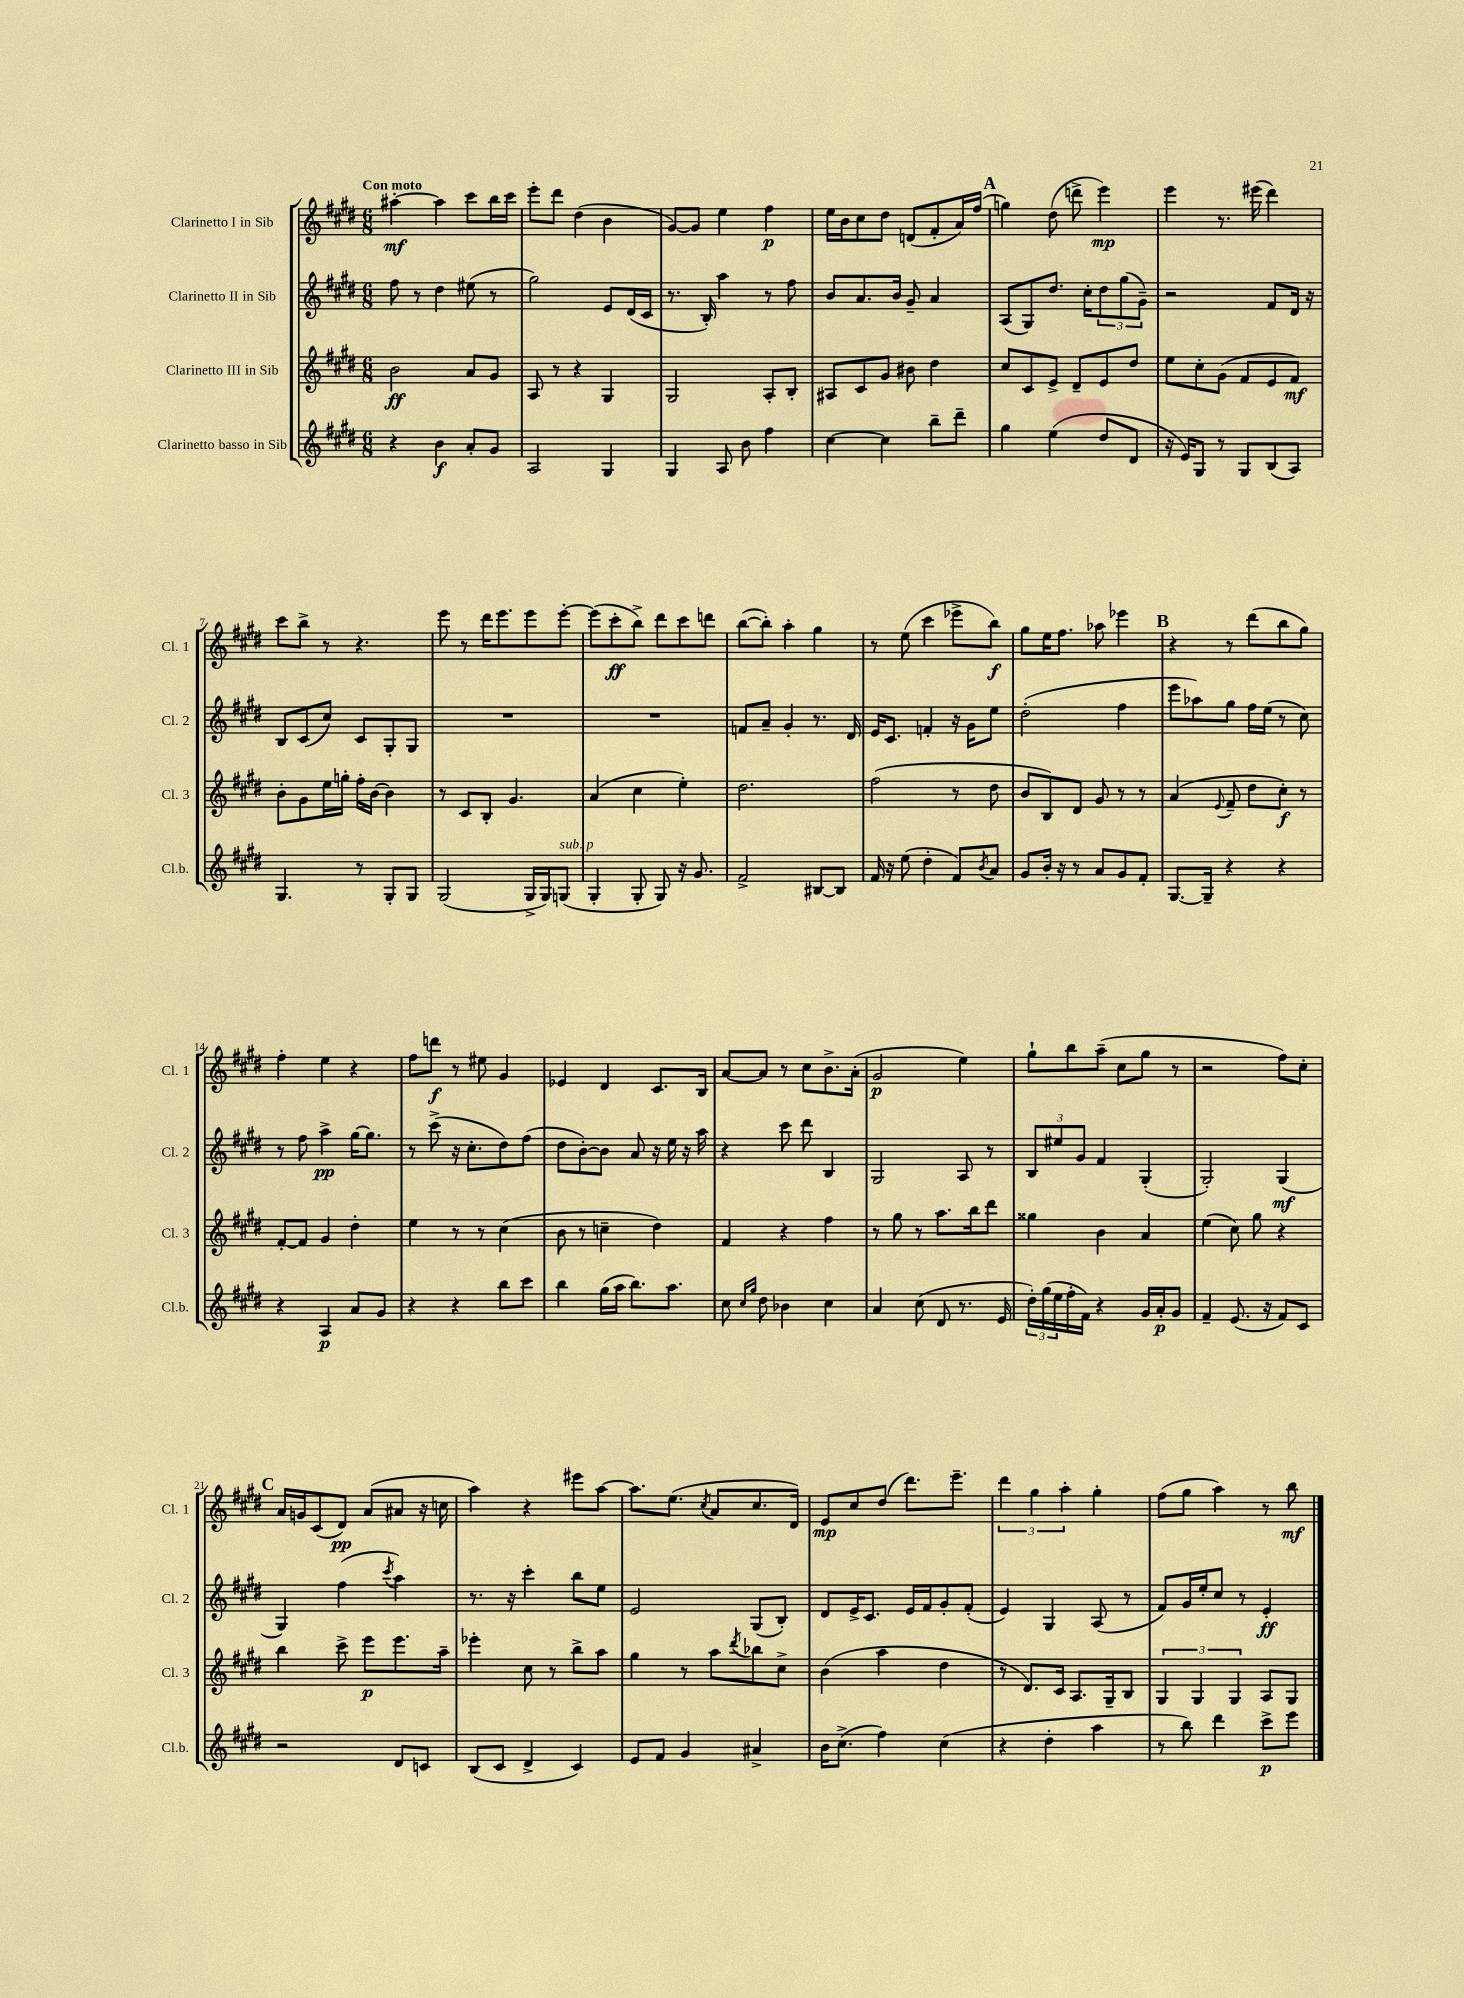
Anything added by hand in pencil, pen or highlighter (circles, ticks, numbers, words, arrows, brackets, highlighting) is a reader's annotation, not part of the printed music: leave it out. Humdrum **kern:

**kern	**dynam	**kern	**dynam	**kern	**dynam	**kern	**dynam
*part4	*part4	*part3	*part3	*part2	*part2	*part1	*part1
*staff4	*staff4	*staff3	*staff3	*staff2	*staff2	*staff1	*staff1
*I"Clarinetto basso in Sib	*	*I"Clarinetto III in Sib	*	*I"Clarinetto II in Sib	*	*I"Clarinetto I in Sib	*
*I'Cl.b.	*	*I'Cl. 3	*	*I'Cl. 2	*	*I'Cl. 1	*
*clefG2	*	*clefG2	*	*clefG2	*	*clefG2	*
*k[f#c#g#d#]	*	*k[f#c#g#d#]	*	*k[f#c#g#d#]	*	*k[f#c#g#d#]	*
*M6/8	*	*M6/8	*	*M6/8	*	*M6/8	*
=1	=1	=1	=1	=1	=1	=1	=1
!	!	!	!	!	!	!LO:TX:a:B:t=Con moto	!
4r	.	2b\	ff	8ff#\	.	[4aa#X'\	mf
.	.	.	.	8r	.	.	.
4b\	f	.	.	4dd#\	.	4aa#\]	.
8a'/L	.	8a/L	.	(8ee#X\	.	8ccc#\L	.
8g#/J	.	8g#/J	.	8r	.	16bb\L	.
.	.	.	.	.	.	16ccc#\JJ	.
=2	=2	=2	=2	=2	=2	=2	=2
2A/	.	8A/	.	2gg#\)	.	8eee'\L	.
.	.	8r	.	.	.	8ddd#\J	.
.	.	4r	.	.	.	(4dd#\	.
4G#/	.	4G#/	.	8e/L	.	4b\	.
.	.	.	.	(16d#/L	.	.	.
.	.	.	.	16c#/JJ	.	.	.
=3	=3	=3	=3	=3	=3	=3	=3
4G#/	.	2G#/	.	8.r	.	[8g#/L)	.
.	.	.	.	.	.	8g#/J]	.
.	.	.	.	16B'/)	.	.	.
8A/	.	.	.	4aa\	.	4ee\	.
8b\	.	.	.	.	.	.	.
4ff#\	.	8A'/L	.	8r	.	4ff#\	p
.	.	8B'/J	.	8ff#\	.	.	.
=4	=4	=4	=4	=4	=4	=4	=4
[4cc#\	.	8A#X/L	.	8b/L	.	16ee\LL	.
.	.	.	.	.	.	16b\J	.
.	.	8c#/	.	8.a/	.	8cc#\	.
4cc#\]	.	8g#/J	.	.	.	8dd#\J	.
.	.	.	.	16b/Jk	.	.	.
.	.	8b#X\	.	8g#~/	.	(8dn/L	.
8bb~\L	.	4dd#\	.	4a/	.	8f#'/	.
8ddd#~\J	.	.	.	.	.	16a/L)	.
.	.	.	.	.	.	(16ff#/JJ	.
!!LO:REH:place=s1:t=A
=5	=5	=5	=5	=5	=5	=5	=5
4gg#\	.	8cc#/L	.	(8A/L	.	4ggn\)	.
.	.	8c#/	.	8G#/)	.	.	.
(4ee\	.	8e^/J	.	8.dd#/J	.	(8dd#\	.
.	.	8d#~/L	.	.	.	8dddn^\	.
.	.	.	.	16cc#'\KL	.	.	.
8dd#/L	.	8e/	.	12dd#\	.	4eee\)	mp
.	.	.	.	(12gg#\	.	.	.
8d#/J	.	8dd#/J	.	.	.	.	.
.	.	.	.	12g#~\J)	.	.	.
=6	=6	=6	=6	=6	=6	=6	=6
16r	.	8ee\L	.	2r	.	4eee\	.
16e/KL)	.	.	.	.	.	.	.
8G#/J	.	8cc#'\	.	.	.	.	.
8r	.	(8g#\J	.	.	.	8.r	.
8G#/L	.	8f#/L	.	.	.	.	.
.	.	.	.	.	.	(16eee#X\	.
(8B/	.	8e/	.	8f#/L	.	4ddd#\)	.
8A/J)	.	8f#/J)	mf	16d#/Jk	.	.	.
.	.	.	.	16r	.	.	.
!!LO:LB:g=z
=7	=7	=7	=7	=7	=7	=7	=7
4.G#/	.	8b'\L	.	8B/L	.	8ccc#\L	.
.	.	8g#\	.	(8c#/	.	8bb^\J	.
.	.	16ee\L	.	8cc#/J)	.	8r	.
.	.	16ggn'\JJ	.	.	.	.	.
8r	.	16ff#'\LL	.	8c#/L	.	4.r	.
.	.	[16b\JJ	.	.	.	.	.
8G#'/L	.	4b\]	.	8G#'/	.	.	.
8G#/J	.	.	.	8G#/J	.	.	.
=8	=8	=8	=8	=8	=8	=8	=8
(2G#/	.	8r	.	2.r	.	8eee\	.
.	.	8c#/L	.	.	.	8r	.
.	.	8B'/J	.	.	.	16ddd#\KL	.
.	.	.	.	.	.	8.eee\	.
.	.	4.g#/	.	.	.	.	.
16G#^/LL	.	.	.	.	.	8eee\	.
16G#/J)	.	.	.	.	.	.	.
!LO:TX:a:i:t=sub. p	!	!	!	!	!	!	!
(8Gn/J	.	.	.	.	.	[8eee'\J	.
=9	=9	=9	=9	=9	=9	=9	=9
4G#'/	.	(4a/	.	2.r	.	(8eee\L]	.
.	.	.	.	.	.	8ccc#'\	ff
8G#'/	.	4cc#\	.	.	.	8bb^\J)	.
8G#/)	.	.	.	.	.	8ddd#\L	.
16r	.	4ee'\)	.	.	.	8ccc#\	.
8.g#/	.	.	.	.	.	.	.
.	.	.	.	.	.	8dddn\J	.
=10	=10	=10	=10	=10	=10	=10	=10
2f#^/	.	2.dd#\	.	8fn/L	.	([8bb\L	.
.	.	.	.	8a~/J	.	8bb'\J])	.
.	.	.	.	4g#'/	.	4aa'\	.
[8B#X/L	.	.	.	8.r	.	4gg#\	.
8B#/J]	.	.	.	.	.	.	.
.	.	.	.	16d#/	.	.	.
=11	=11	=11	=11	=11	=11	=11	=11
16f#/	.	(2ff#\	.	16e/KL	.	8r	.
16r	.	.	.	8.c#/J	.	.	.
(8ee\	.	.	.	.	.	(8ee\	.
4dd#'\	.	.	.	4fn'/	.	4ccc#\	.
8f#/L)	.	8r	.	16r	.	8eee-X^\L	.
.	.	.	.	16g#\KL	.	.	.
8qb/	.	.	.	.	.	.	.
8a/J	.	8dd#\	.	8ee\J	.	8bb\J)	f
=12	=12	=12	=12	=12	=12	=12	=12
8g#/L	.	8b/L	.	(2dd#'\	.	8gg#\L	.
16b'/Jk	.	8B/)	.	.	.	16ee\K	.
16r	.	.	.	.	.	8.ff#\J	.
8r	.	8d#/J	.	.	.	.	.
8a/L	.	8g#/	.	.	.	8aa-X\	.
8g#/	.	8r	.	4ff#\	.	4eee-X\	.
8f#'/J	.	8r	.	.	.	.	.
!!LO:REH:place=s1:t=B
=13	=13	=13	=13	=13	=13	=13	=13
[8.G#/L	.	(4a/	.	8eee\L	.	4r	.
.	.	.	.	8aa-X\)	.	.	.
16G#~/Jk]	.	.	.	.	.	.	.
.	.	8qqe/	.	.	.	.	.
4r	.	8f#~/	.	8gg#\J	.	8r	.
.	.	8dd#\L	.	16ff#\LL	.	(8ddd#\L	.
.	.	.	.	(16ee\JJ	.	.	.
4r	.	8cc#'\J)	f	8r	.	8bb\	.
.	.	8r	.	8cc#\)	.	8gg#\J)	.
!!LO:LB:g=z
=14	=14	=14	=14	=14	=14	=14	=14
4r	.	[8f#'/L	.	8r	.	4ff#'\	.
.	.	8f#/J]	.	8ff#\	.	.	.
4A/	p	4g#/	.	4aa^\	pp	4ee\	.
8a/L	.	4dd#'\	.	[16gg#\KL	.	4r	.
.	.	.	.	8.gg#\J]	.	.	.
8g#/J	.	.	.	.	.	.	.
=15	=15	=15	=15	=15	=15	=15	=15
4r	.	4ee\	.	8r	.	8ff#\L	.
.	.	.	.	(8ccc#^\	.	8dddn\J	f
4r	.	8r	.	16r	.	8r	.
.	.	.	.	8.cc#'\L	.	.	.
.	.	8r	.	.	.	8ee#X\	.
8bb\L	.	(4cc#\	.	8dd#\)	.	4g#/	.
8ccc#\J	.	.	.	(8ff#\J	.	.	.
=16	=16	=16	=16	=16	=16	=16	=16
4bb\	.	8b\	.	8dd#\L	.	4e-X/	.
.	.	8r	.	[8b'\)	.	.	.
(16gg#\LL	.	4ccn~\	.	8b\J]	.	4d#/	.
16aa\JJ	.	.	.	.	.	.	.
8.bb\L)	.	.	.	8a/	.	.	.
.	.	4dd#\)	.	16r	.	8.c#/L	.
8.aa\J	.	.	.	16ee\	.	.	.
.	.	.	.	16r	.	.	.
.	.	.	.	16aa\	.	16B/Jk	.
=17	=17	=17	=17	=17	=17	=17	=17
8cc#\	.	4f#/	.	4r	.	[8a/L	.
16qqcc#/LL	.	.	.	.	.	.	.
16qqgg#/JJ	.	.	.	.	.	.	.
8dd#\	.	.	.	.	.	8a/J]	.
4b-X\	.	4r	.	8ccc#\	.	8r	.
.	.	.	.	8ddd#\	.	8cc#\L	.
4cc#\	.	4ff#\	.	4B/	.	8.b^\	.
.	.	.	.	.	.	(16a'\Jk	.
=18	=18	=18	=18	=18	=18	=18	=18
4a/	.	8r	.	2G#/	.	2g#/	p
.	.	8gg#\	.	.	.	.	.
(8cc#\	.	8r	.	.	.	.	.
8d#/	.	8.aa\L	.	.	.	.	.
8.r	.	.	.	8A/	.	4ee\)	.
.	.	16bb\k	.	.	.	.	.
.	.	8ddd#\J	.	8r	.	.	.
16e/	.	.	.	.	.	.	.
=19	=19	=19	=19	=19	=19	=19	=19
24dd#'\LL)	.	4gg##X\	.	12B/L	.	8gg#`\L	.
(24gg#\	.	.	.	.	.	.	.
24ee\	.	.	.	12ee#X/	.	.	.
16ff#'\	.	.	.	.	.	8bb\	.
.	.	.	.	12g#/J	.	.	.
16f#\JJ)	.	.	.	.	.	.	.
4r	.	4b\	.	4f#/	.	(8aa~\J	.
.	.	.	.	.	.	8cc#\L	.
16g#/LL	.	4a/	.	(4G#'/	.	8gg#\J	.
16a'/J	p	.	.	.	.	.	.
8g#/J	.	.	.	.	.	8r	.
=20	=20	=20	=20	=20	=20	=20	=20
4f#~/	.	(4ee\	.	2G#'/)	.	2r	.
(8.e/	.	8cc#\)	.	.	.	.	.
.	.	8gg#\	.	.	.	.	.
16r	.	.	.	.	.	.	.
8f#/L)	.	4r	.	(4G#/	mf	8ff#\L)	.
8c#/J	.	.	.	.	.	8cc#'\J	.
!!LO:LB:g=z
!!LO:REH:place=s1:t=C
=21	=21	=21	=21	=21	=21	=21	=21
2r	.	4bb\	.	4G#/)	.	16a/LL	.
.	.	.	.	.	.	16gn/J	.
.	.	.	.	.	.	(8c#/	.
.	.	8ccc#^\	.	(4ff#\	.	8d#/J)	pp
.	.	8eee\L	p	.	.	(8a/L	.
.	.	.	.	8qccc#/	.	.	.
8d#/L	.	8.eee\	.	4aa\)	.	8a#X/J	.
8cn/J	.	.	.	.	.	16r	.
.	.	16aa~\Jk	.	.	.	16ccn\	.
=22	=22	=22	=22	=22	=22	=22	=22
(8B/L	.	4eee-X'\	.	8.r	.	4aa\)	.
8c#/J	.	.	.	.	.	.	.
.	.	.	.	16r	.	.	.
4d#^/	.	8cc#\	.	4ccc#'\	.	4r	.
.	.	8r	.	.	.	.	.
4c#/)	.	8bb^\L	.	8bb\L	.	8eee#X\L	.
.	.	8aa\J	.	8ee\J	.	[8aa\J	.
=23	=23	=23	=23	=23	=23	=23	=23
8e/L	.	4gg#\	.	2e/	.	8.aa\L]	.
8f#/J	.	.	.	.	.	.	.
.	.	.	.	.	.	(8.ee\J	.
4g#/	.	8r	.	.	.	.	.
.	.	.	.	.	.	8qcc#/	.
.	.	8aa\L	.	.	.	8a/L	.
.	.	8qddd#/	.	.	.	.	.
4a#X^/	.	8bb-X\	.	(8G#/L	.	8.cc#/	.
.	.	8cc#^\J	.	8B'/J)	.	.	.
.	.	.	.	.	.	16d#/Jk)	.
=24	=24	=24	=24	=24	=24	=24	=24
16b\KL	.	(4b\	.	8d#/L	.	8e/L	mp
(8.cc#^\J	.	.	.	.	.	.	.
.	.	.	.	16e^/K	.	8cc#/	.
.	.	.	.	8.c#/J	.	.	.
4ff#\)	.	4aa\	.	.	.	(8dd#/J	.
.	.	.	.	16e/LL	.	8.ddd#\L)	.
.	.	.	.	16f#/J	.	.	.
(4cc#\	.	4dd#\	.	8g#'/	.	.	.
.	.	.	.	.	.	8.eee~\J	.
.	.	.	.	(8f#'/J	.	.	.
=25	=25	=25	=25	=25	=25	=25	=25
4r	.	8r	.	4e/)	.	6ddd#\	.
.	.	8.d#/L)	.	.	.	.	.
.	.	.	.	.	.	6gg#\	.
4dd#'\	.	.	.	4G#/	.	.	.
.	.	16c#/Jk	.	.	.	.	.
.	.	.	.	.	.	6aa'\	.
.	.	8.A/L	.	.	.	.	.
4aa\	.	.	.	(8A/	.	4gg#'\	.
.	.	16G#~/k	.	.	.	.	.
.	.	8B/J	.	8r	.	.	.
=26	=26	=26	=26	=26	=26	=26	=26
8r	.	6G#/	.	8f#/L)	.	(8ff#\L	.
8bb\)	.	.	.	16g#/L	.	8gg#\J	.
.	.	6G#/	.	.	.	.	.
.	.	.	.	16ee'/J	.	.	.
4ddd#\	.	.	.	8cc#/J	.	4aa\)	.
.	.	6G#/	.	.	.	.	.
.	.	.	.	8r	.	.	.
8ccc#^\L	p	8A/L	.	4e'/	ff	8r	.
8eee\J	.	8G#/J	.	.	.	8bb\	mf
==	==	==	==	==	==	==	==
*-	*-	*-	*-	*-	*-	*-	*-
